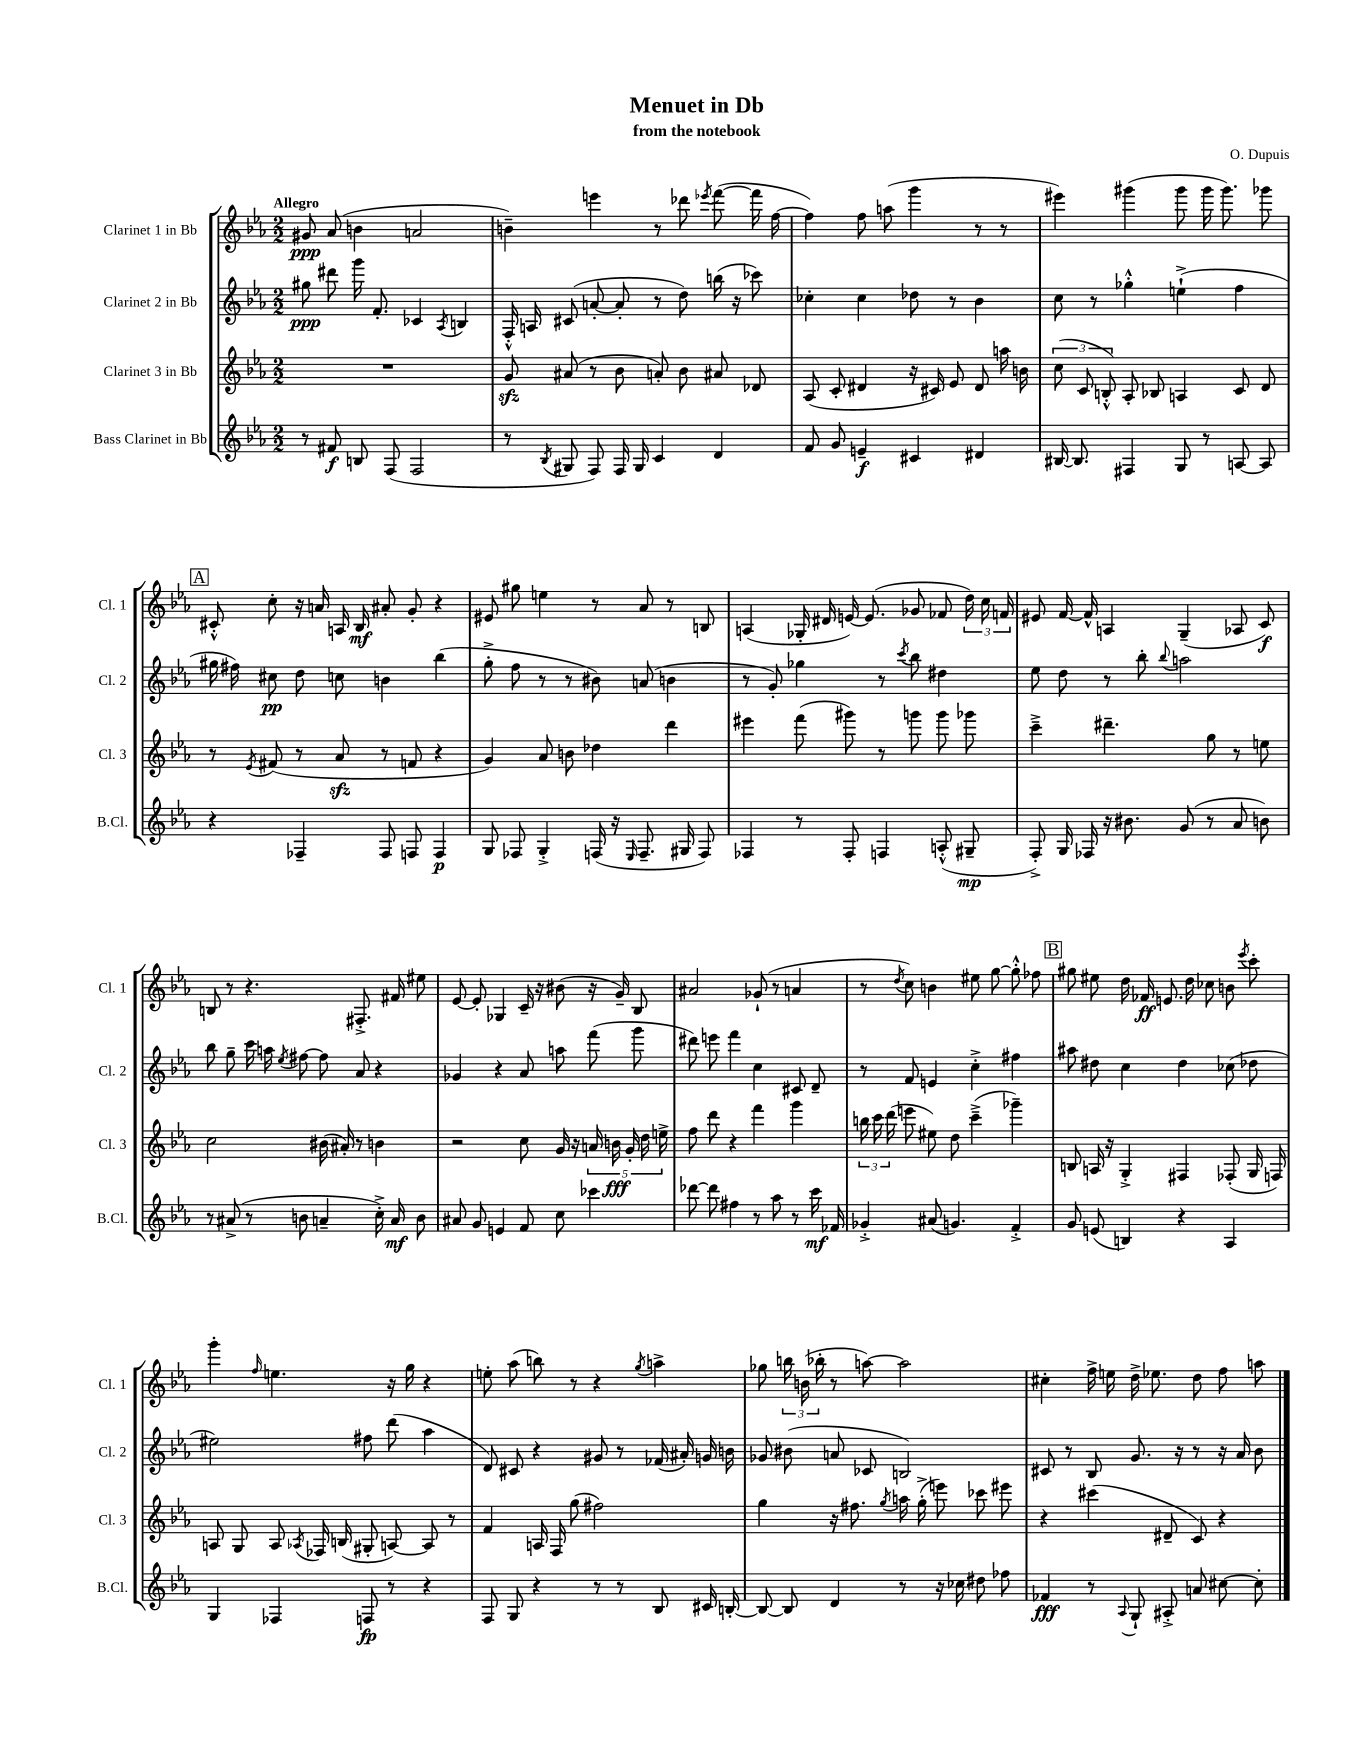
\header { title = "Menuet in Db" composer = "O. Dupuis" subtitle = "from the notebook" }
<<
\new StaffGroup <<
\new Staff = "s0" \with { instrumentName = "Clarinet 1 in Bb" shortInstrumentName = "Cl. 1" } {
    \clef treble \key ees \major \numericTimeSignature \time 2/2 \tempo "Allegro"
    \autoBeamOff gis'8\ppp aes'8( b'4 a'2 |
    b'4--) e'''4 r8 des'''8 \acciaccatura { ees'''8 } f'''8~( f'''16 f''16~ |
    f''4) f''8 a''8( g'''4 r8 r8 |
    eis'''4) gis'''4( gis'''8 gis'''16 gis'''8.) ges'''8 |
    \mark \markup { \box "A" } cis'8-.-^ c''8-. r16 a'16 a16 bes16\mf ais'8-. g'8-. r4 |
    eis'8 gis''8 e''4 r8 aes'8 r8 b8 |
    a4( ges16-. dis'16 e'16~) e'8.( ges'8 fes'8 \tuplet 3/2 { d''16) c''16 f'16 } |
    eis'8 f'16~ f'16-^ a4 g4--( aes8 c'8\f) |
    b8 r8 r4. fis8.-.-> fis'16 eis''8 |
    ees'8~ ees'8-. ges4 c'16-- r16 bis'8( r16 g'16--) bes8 |
    ais'2 ges'8-!( r8 a'4 |
    r8 \acciaccatura { d''8 } c''8) b'4 eis''8 g''8~ g''8-.-^ fes''8 |
    \mark \markup { \box "B" } gis''8 eis''8 d''16 fes'16\ff e'8. d''16 ces''8 b'8 \acciaccatura { ees'''8 } c'''8-. |
    g'''4-. \grace { f''16 } e''4. r16 g''16 r4 |
    e''8-. aes''8( b''8) r8 r4 \acciaccatura { g''8 } a''4-> |
    ges''8 \tuplet 3/2 { b''16 b'16( bes''16-. } r8 a''8~) a''2 |
    cis''4-. f''16-> e''16 d''16-> ees''8. d''8 f''8 a''8 \bar "|." |
}
\new Staff = "s1" \with { instrumentName = "Clarinet 2 in Bb" shortInstrumentName = "Cl. 2" } {
    \clef treble \key ees \major \numericTimeSignature \time 2/2
    \autoBeamOff gis''8\ppp dis'''8 g'''16 f'8.-. ces'4 \acciaccatura { aes8 } b4 |
    f16-.-^ a16 cis'8( a'8~-. a'8-. r8 d''8) b''16( r16 ces'''8) |
    ces''4-. ces''4 des''8 r8 bes'4 |
    c''8 r8 ges''4-.-^ e''4-!->( f''4 |
    \mark \markup { \box "A" } gis''16 fis''16) cis''8\pp d''8 c''8 b'4 bes''4( |
    g''8-.-> f''8 r8 r8 bis'8) a'8( b'4 |
    r8 g'8-.) ges''4 r8 \acciaccatura { c'''8 } bes''8 dis''4 |
    ees''8 d''8 r8 bes''8-. \appoggiatura { bes''8 } a''2 |
    bes''8 g''8-- c'''16 a''16 \acciaccatura { ees''8 } fis''8~ fis''8 aes'8 r4 |
    ges'4 r4 aes'8 a''8 f'''8( g'''8 |
    dis'''8) e'''8 f'''4 c''4 cis'8 d'8-- |
    r8 f'8 e'4 c''4-.-> fis''4 |
    \mark \markup { \box "B" } ais''8 dis''8 c''4 dis''4 ces''8( des''8 |
    eis''2) fis''8 d'''8( aes''4 |
    d'8) cis'8 r4 gis'8 r8 fes'16( ais'16-.) g'16 b'16 |
    ges'8 bis'8( a'8 ces'8 b2) |
    cis'8 r8 bes8 g'8. r16 r8 r16 aes'16 bes'8 \bar "|." |
}
\new Staff = "s2" \with { instrumentName = "Clarinet 3 in Bb" shortInstrumentName = "Cl. 3" } {
    \clef treble \key ees \major \numericTimeSignature \time 2/2
    \autoBeamOff R1 |
    g'8\sfz ais'8( r8 bes'8 a'8-.) bes'8 ais'8 des'8 |
    aes8( c'8-. dis'4 r16 cis'16) ees'8 dis'8 a''16 b'16 |
    \tuplet 3/2 { c''8( c'8 b8-.-^) } aes8-. bes8 a4 c'8 d'8 |
    \mark \markup { \box "A" } r8 \acciaccatura { ees'8 } fis'8( r8 aes'8\sfz r8 f'8 r4 |
    g'4) aes'8 b'8 des''4 d'''4 |
    eis'''4 f'''8( gis'''8) r8 g'''8 g'''8 ges'''8 |
    c'''4---> dis'''4.-- g''8 r8 e''8 |
    c''2 bis'16( ais'16-.) r8 b'4 |
    r2 c''8 g'16 r16 \tuplet 5/4 { a'16 b'16\fff g'16-. d''16 e''16-> } |
    f''8 d'''8 r4 f'''4 g'''4 |
    \tuplet 3/2 { b''16 c'''16 d'''16( } e'''8 eis''8) d''8 c'''4--->( ges'''4--) |
    \mark \markup { \box "B" } b8 a16 r16 g4-.-> fis4 fes8-.( g16 f16) |
    a8 g8 a8 \acciaccatura { aes8 } fes16 b16( gis8-. a8~) a8 r8 |
    f'4 a16 f16 g''8( fis''2) |
    g''4 r16 fis''8. \acciaccatura { g''8 } a''16 g''16-.->( e'''8) ces'''8 eis'''8 |
    r4 cis'''4( dis'8-- c'8) r4 \bar "|." |
}
\new Staff = "s3" \with { instrumentName = "Bass Clarinet in Bb" shortInstrumentName = "B.Cl." } {
    \clef treble \key ees \major \numericTimeSignature \time 2/2
    \autoBeamOff r8 fis'8\f b8 f8( f2 |
    r8 \acciaccatura { bes8 } gis8 f8) f16 gis16 c'4 d'4 |
    f'8 g'8 e'4--\f cis'4 dis'4 |
    bis16~ bis8. fis4 g8 r8 a8~ a8 |
    \mark \markup { \box "A" } r4 fes4-- fes8 f8 f4\p |
    g8 fes8 g4-.-> f16( r16 \grace { ees16 } f8.-- gis16 f8) |
    fes4 r8 fes8-. f4 a8-.-^( gis8--\mp |
    f8-.->) g16 fes16 r16 bis'8. g'8( r8 aes'8 b'8) |
    r8 ais'8->( r8 b'8 a'4-- c''16-.->) a'16\mf b'8 |
    ais'8 g'8 e'4 f'8 c''8 ces'''4 |
    des'''8~ des'''8 fis''4 r8 aes''8 r8 c'''16\mf fes'16 |
    ges'4-.-> ais'8( g'4.) f'4-.-> |
    \mark \markup { \box "B" } g'8 e'8( b4) r4 aes4 |
    g4 fes4 f8\fp r8 r4 |
    f8 g8 r4 r8 r8 bes8 cis'16 b16~-. |
    b8~ b8 d'4 r8 r16 ces''16 dis''8 fes''8 |
    fes'4\fff r8 \appoggiatura { aes8 } g8-! ais8-.-> a'8 cis''8~ cis''8-. \bar "|." |
}
>>
>>
\layout { \context { \Score \remove "Bar_number_engraver" } }
